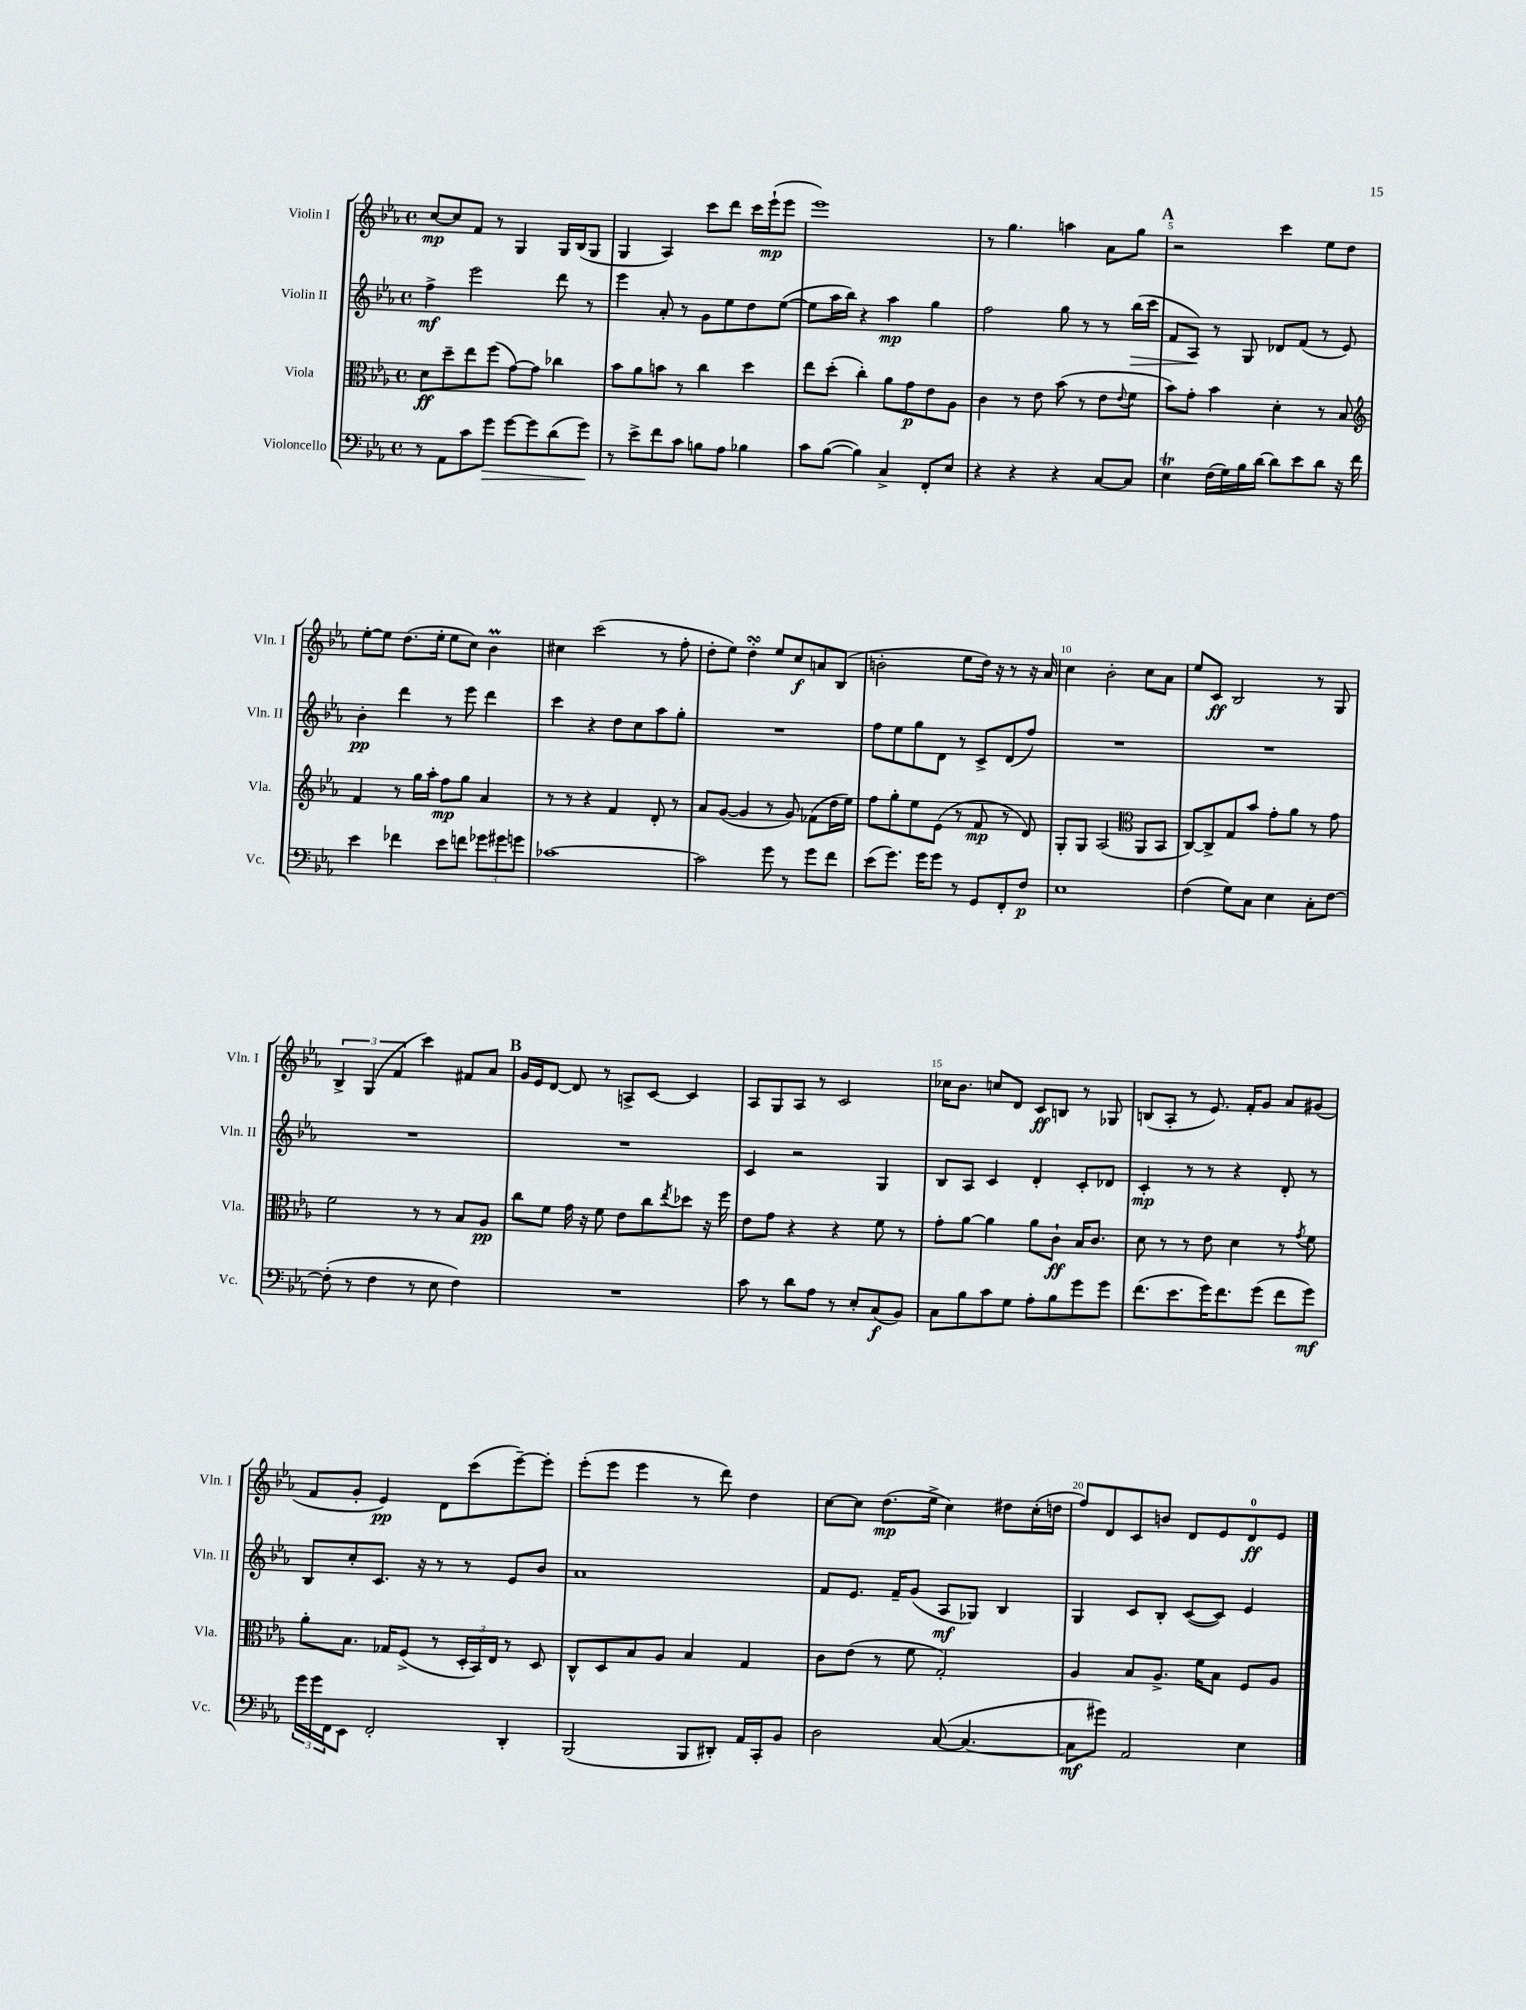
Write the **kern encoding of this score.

**kern	**kern	**kern	**kern
*staff4	*staff3	*staff2	*staff1
*clefF4	*clefC3	*clefG2	*clefG2
*k[b-e-a-]	*k[b-e-a-]	*k[b-e-a-]	*k[b-e-a-]
*M4/4	*M4/4	*M4/4	*M4/4
*met(c)	*met(c)	*met(c)	*met(c)
8r	8d	4ff^	[8cc
8AA-	8dd~	.	8cc]
8c	8ee-	2eee-	8f
8g	(8ff	.	8r
[8g	[8g)	.	4G
8g]	8g]	.	.
(8d	4cc-	8ddd	16G
.	.	.	(16B-
8g)	.	8r	8G
=	=	=	=
8r	8b-	4eee-	4G
8e-^	8a-	.	.
8f	8b	8a-'	4A-)
8c	8r	8r	.
8B	4cc	8g	8ccc
8A-	.	8ee-	8ddd
4B-	4dd	8dd	16ccc
.	.	.	(16eee-`
.	.	([8ee-	8eee-
=	=	=	=
8c	8ee-	8ee-]	1eee-)
([8B-	(8dd'	16aa-	.
.	.	16bb-)	.
4B-])	4cc')	4r	.
4C^	8a-	4aa-	.
.	8g	.	.
8FF'	8e-	4gg	.
8E-	8A-	.	.
=	=	=	=
4r	4c	2ff	8r
.	.	.	4.gg
4r	8r	.	.
.	8e-	.	.
4r	(8b-	8gg	4aa
.	8r	8r	.
[8C	8e-	8r	8a-
.	8qqe-	.	.
8C]	8f	(16bb-	8gg
.	.	16ccc	.
=	=	=	=
4E-	8b-)	8f	2r
.	8g'	8A-)	.
(16F	4b-	8r	.
16G)	.	.	.
16B-	.	8G	.
[16d	.	.	.
8d]	4d'	8d-	4ccc
8e-	.	(8f	.
8d	8r	8r	8ee-
16r	8B-	8e-)	8dd
16f	.	.	.
=	=	=	=
*	*clefG2	*	*
4e-	4f	4b-'	[8ee-'
.	.	.	8ee-]
4f-	8r	4ddd	(8.dd
.	16gg	.	.
.	16aa-'	.	16ee-'
8e-	8ff	8r	8ee-
8f	8gg	8eee-	8cc)
12g-	4a-	4ddd	4b-
12g#	.	.	.
12g	.	.	.
=	=	=	=
[1c-	8r	4ccc	4cc#
.	8r	.	.
.	4r	4r	(2ccc
.	4f	8dd	.
.	.	8cc	.
.	8d'	8aa-	8r
.	8r	8gg'	8ff'
=	=	=	=
2c-]	8a-	1r	8dd'
.	([8g	.	8ee-)
.	4g]	.	4dd'
8g	8r	.	8ee-
8r	8g)	.	8cc
8g	(8f-	.	8a
8f	16dd	.	(8B-
.	16ee-)	.	.
=	=	=	=
(8e-	8ff	8ff	2b'
8.g)	8gg'	8ee-	.
.	8ee-	8gg	.
16g	.	.	.
8g	(8e-	8d	.
8r	8r	8r	8ee-
8GG	8f	8c^	16dd)
.	.	.	16r
8FF'	8r	(8d	8r
8F	8d)	8ff)	16r
.	.	.	16a-
=	=	=	=
1E-	8G'	1r	4cc
.	8G	.	.
.	(2A-	.	2b-'
*	*clefC3	*	*
.	8AA-	.	8cc
.	8BB-	.	8a-
=	=	=	=
(4F	[8C)	1r	8ee-
.	8C^]	.	8c
8G)	8G	.	2B-
8C	8b-	.	.
4E-	8g'	.	.
.	8a-	.	.
8C'	8r	.	8r
[8F	8g	.	8G
=	=	=	=
(8F']	2f	1r	6B-^
8r	.	.	.
.	.	.	(6G
4F	.	.	.
.	.	.	6f
8r	8r	.	4ccc)
8E-	8r	.	.
4F)	8B-	.	8f#
.	8A-	.	8a-
=	=	=	=
1r	8cc	1r	16g
.	.	.	16e-
.	8f	.	[8d
.	16g	.	8d]
.	16r	.	.
.	8f	.	8r
.	8e-	.	8A^
.	8cc	.	[8c
.	8qee-	.	.
.	8dd-	.	4c]
.	16r	.	.
.	16ff	.	.
=	=	=	=
8c	8e-	4c	8A-
8r	8g	.	8G
8d	4r	2r	8A-
8A-	.	.	8r
8r	4r	.	2c
8E-'	.	.	.
(8C	8f	4G	.
8BB-)	8r	.	.
=	=	=	=
8C	8g'	8B-	16cc-
.	.	.	8.b-
8B-	[8a-	8A-	.
8c	4a-]	4c	8cc
8G	.	.	8d
8A-'	8a-	4d'	8c
8B-	8c`	.	8B
8g	16B-	8c'	8r
.	8.c	.	.
8g	.	8d-	8G-
=	=	=	=
(8.f	8d	4c'	(8B
.	8r	.	8A-'
8.e-	.	.	.
.	8r	8r	8r
16g)	8e-	8r	8.e-)
8.f	.	.	.
.	4d	4r	.
.	.	.	16f'
(8g	.	.	8g
8f	8r	8d'	8a-
.	8qg	.	.
8g)	8f	8r	(8g#
=	=	=	=
24g	8a-'	8B-	8f
24g	.	.	.
24FF	.	.	.
8EE-	8.B-	8cc'	8g'
2FF'	.	8.c	4e-)
.	16G-	.	.
.	(8F^	.	.
.	.	16r	.
.	8r	8r	8d
.	24D'	8r	(8ccc
.	24BB-)	.	.
.	24E-	.	.
4DD'	8r	8e-	[8eee-~)
.	8D	8b-	8eee-']
=	=	=	=
(2BBB-	8C^^	1a-	(8eee-'
.	8D	.	8eee-
.	8B-	.	4eee-
.	8A-	.	.
8BBB-	4B-	.	8r
8DD#')	.	.	8ddd)
16AA-	4G	.	4dd
16CC'	.	.	.
8BB-	.	.	.
=	=	=	=
2D	8c	8f	[8cc
.	(8e-	8.e-	8cc]
.	8r	.	(8.dd
.	.	16f~	.
.	8f	(8g	.
.	.	.	16ee-^
([8C	2G')	8A-	4cc)
4.C_	.	8G-)	.
.	.	4B-	8dd#
.	.	.	(16cc'
.	.	.	16dd
=	=	=	=
8C]	4A-	4G	8ff)
8g#)	.	.	8d
2AA-	8B-	8c	8c
.	8.A-^	8B-'	8b
.	.	([8c	8d
.	16f	.	.
.	8B-	8c])	8e-
4E-	8F	4e-	8d
.	8A-	.	8e-
==	==	==	==
*-	*-	*-	*-
